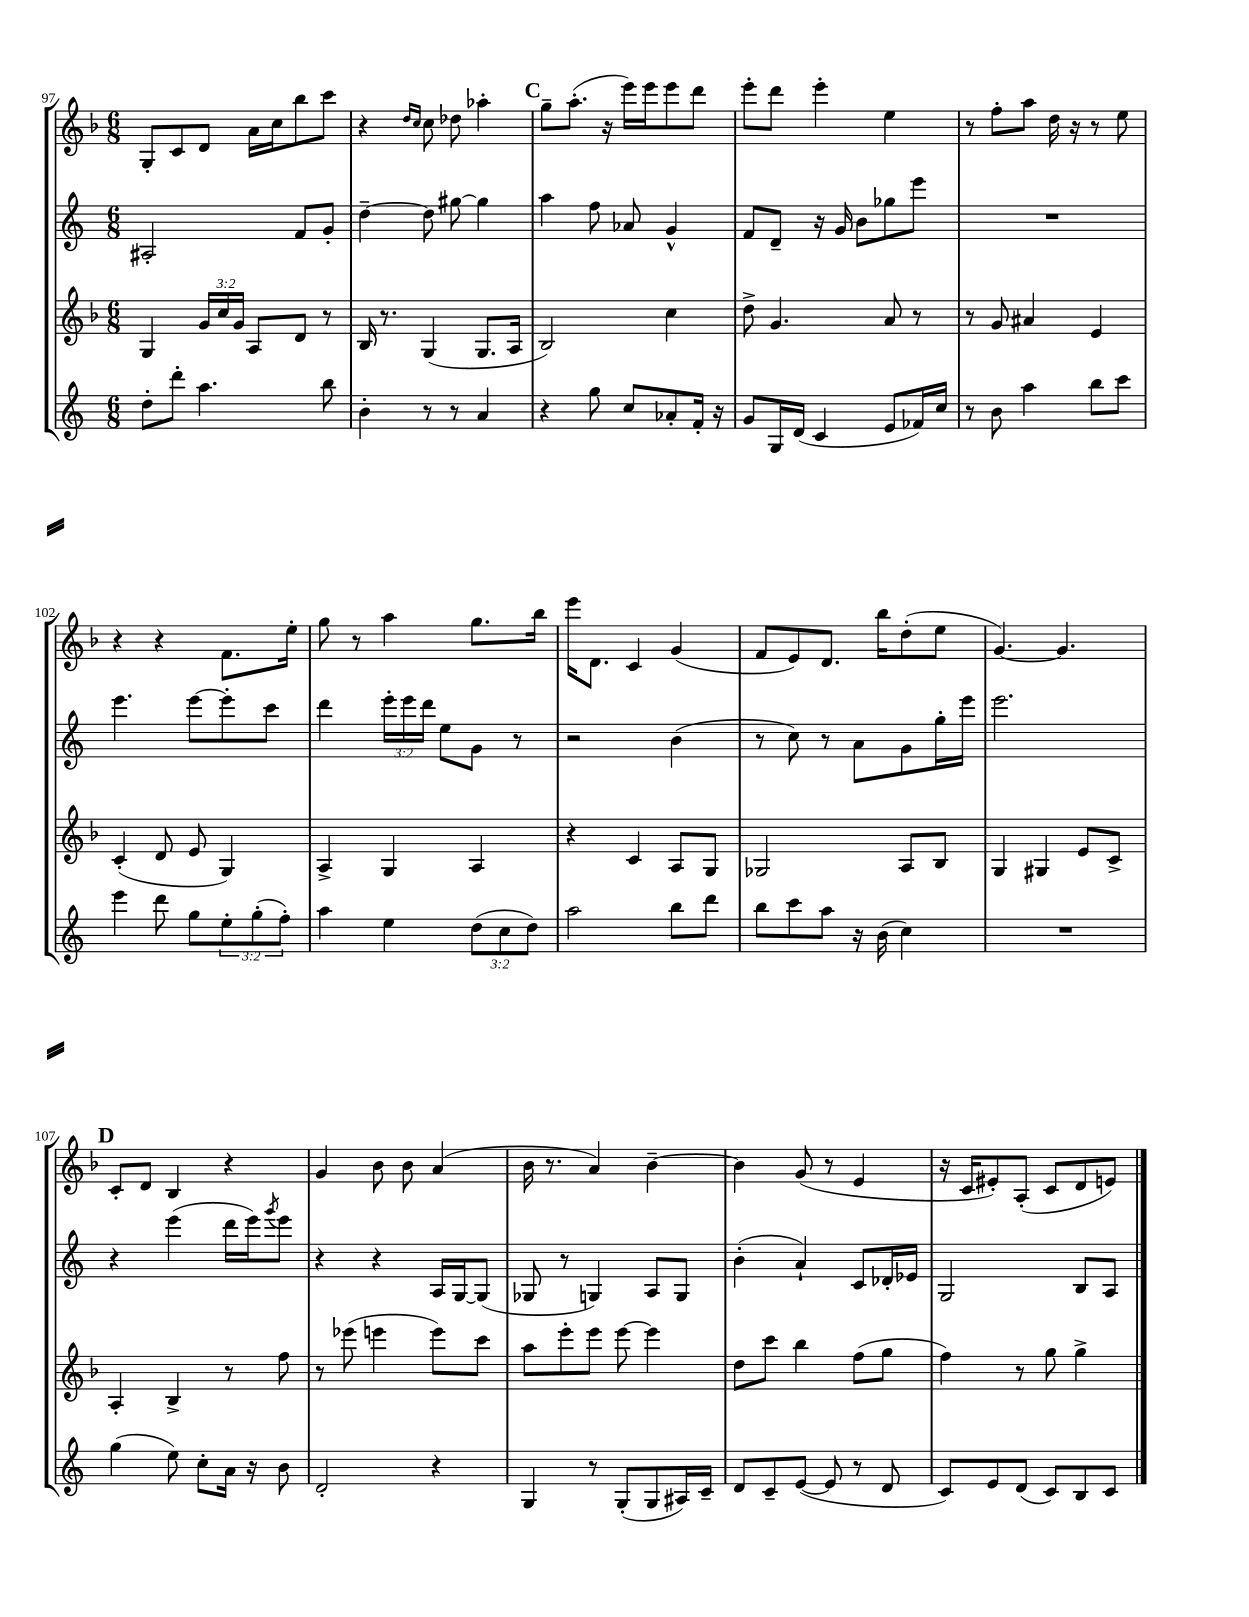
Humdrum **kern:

**kern	**kern	**kern	**kern
*part4	*part3	*part2	*part1
*staff4	*staff3	*staff2	*staff1
*clefG2	*clefG2	*clefG2	*clefG2
*k[]	*k[b-]	*k[]	*k[b-]
*M6/8	*M6/8	*M6/8	*M6/8
=97	=97	=97	=97
8dd'\L	4G/	2A#X'/	8G'/L
8ddd'\J	.	.	8c/
4.aa\	24g/LL	.	8d/J
.	24cc/	.	.
.	24g/JJ	.	.
.	8A/L	.	16a\LL
.	.	.	16cc\J
.	8d/J	8f/L	8bb-\
8bb\	8r	8g'/J	8ccc\J
=98	=98	=98	=98
4b'\	16B-/	[4dd~\	4r
.	8.r	.	.
.	.	.	16qqdd/LL
.	.	.	16qqcc/JJ
8r	(4G/	8dd\]	8cc\
8r	.	[8gg#X\	8dd-X\
4a/	8.G/L	4gg#\]	4aa-X'\
.	16A/Jk	.	.
!!LO:REH:place=s1:t=C
=99	=99	=99	=99
4r	2B-/)	4aa\	8gg~\L
.	.	.	(8.aa'\J
8gg\	.	8ff\	.
.	.	.	16r
8cc/L	.	8a-X/	16eee\LL)
.	.	.	16eee\J
8a-X'/	4cc\	4g^^/	8eee\
16f'/Jk	.	.	8ddd\J
16r	.	.	.
=100	=100	=100	=100
8g/L	8dd^\	8f/L	8eee'\L
16G/L	4.g/	8d~/J	8ddd\J
(16d/JJ	.	.	.
4c/	.	16r	4eee'\
.	.	16g/	.
.	.	8b\L	.
8e/L	8a/	8gg-X\	4ee\
16f-X/L)	8r	8eee\J	.
16cc/JJ	.	.	.
=101	=101	=101	=101
8r	8r	2.r	8r
8b\	8g/	.	8ff'\L
4aa\	4a#X/	.	8aa\J
.	.	.	16dd\
.	.	.	16r
8bb\L	4e/	.	8r
8ccc\J	.	.	8ee\
!!LO:LB:g=z
=102	=102	=102	=102
4eee\	(4c'/	4.eee\	4r
8ddd\	8d/	.	4r
8gg\L	8e/	[8eee\L	.
12ee'\	4G/)	8eee'\]	8.f\L
(12gg'\	.	.	.
.	.	8ccc\J	.
12ff'\J)	.	.	.
.	.	.	16ee'\Jk
=103	=103	=103	=103
4aa\	4A^/	4ddd\	8gg\
.	.	.	8r
4ee\	4G/	24eee'\LL	4aa\
.	.	24eee\	.
.	.	24ddd\JJ	.
.	.	8ee\L	.
(12dd\L	4A/	8g\J	8.gg\L
12cc\	.	.	.
.	.	8r	.
12dd\J)	.	.	.
.	.	.	16bb-\Jk
=104	=104	=104	=104
2aa\	4r	2r	16eee\KL
.	.	.	8.d\J
.	4c/	.	4c/
8bb\L	8A/L	(4b\	(4g/
8ddd\J	8G/J	.	.
=105	=105	=105	=105
8bb\L	2G-X/	8r	8f/L
8ccc\	.	8cc\)	8e/)
8aa\J	.	8r	8.d/J
16r	.	8a\L	.
(16b\	.	.	16bb-\KL
4cc\)	8A/L	8g\	(8dd'\
.	8B-/J	16gg'\L	8ee\J
.	.	16eee\JJ	.
=106	=106	=106	=106
2.r	4G/	2.eee\	[4.g/)
.	4G#X/	.	.
.	.	.	4.g/]
.	8e/L	.	.
.	8c^/J	.	.
!!LO:LB:g=z
!!LO:REH:place=s1:t=D
=107	=107	=107	=107
(4gg\	4A'/	4r	8c'/L
.	.	.	8d/J
8ee\)	4B-^/	(4eee\	4B-/
8cc'\L	.	.	.
16a\Jk	8r	16ddd\LL	4r
16r	.	16eee\J)	.
.	.	8qggg/	.
8b\	8ff\	8eee\J	.
=108	=108	=108	=108
2d'/	8r	4r	4g/
.	(8eee-X\	.	.
.	4eeen\	4r	8b-\
.	.	.	8b-\
4r	8eee\L)	16A/LL	(4a/
.	.	[16G/J	.
.	8ccc\J	(8G/J]	.
=109	=109	=109	=109
4G/	8aa\L	8G-X/	16b-\
.	.	.	8.r
.	8eee'\	8r	.
8r	8eee\J	4Gn/)	4a/)
(8G'/L	[8eee\	.	.
8G/	4eee\]	8A/L	[4b-~\
16A#X/L)	.	8G/J	.
16c~/JJ	.	.	.
=110	=110	=110	=110
8d/L	8dd\L	(4b'\	4b-\]
8c~/	8ccc\J	.	.
([8e/J	4bb-\	4a`/)	(8g/
8e/]	.	.	8r
8r	(8ff\L	8c/L	4e/
8d/	8gg\J	16d-X'/L	.
.	.	16e-X/JJ	.
=111	=111	=111	=111
8c/L)	4ff\)	2G/	16r
.	.	.	16c/KL
8e/	.	.	8e#X'/)
(8d/J	8r	.	(8A'/J
8c/L)	8gg\	.	8c/L
8B/	4gg^\	8B/L	8d/
8c/J	.	8A/J	8en/J)
==	==	==	==
*-	*-	*-	*-
